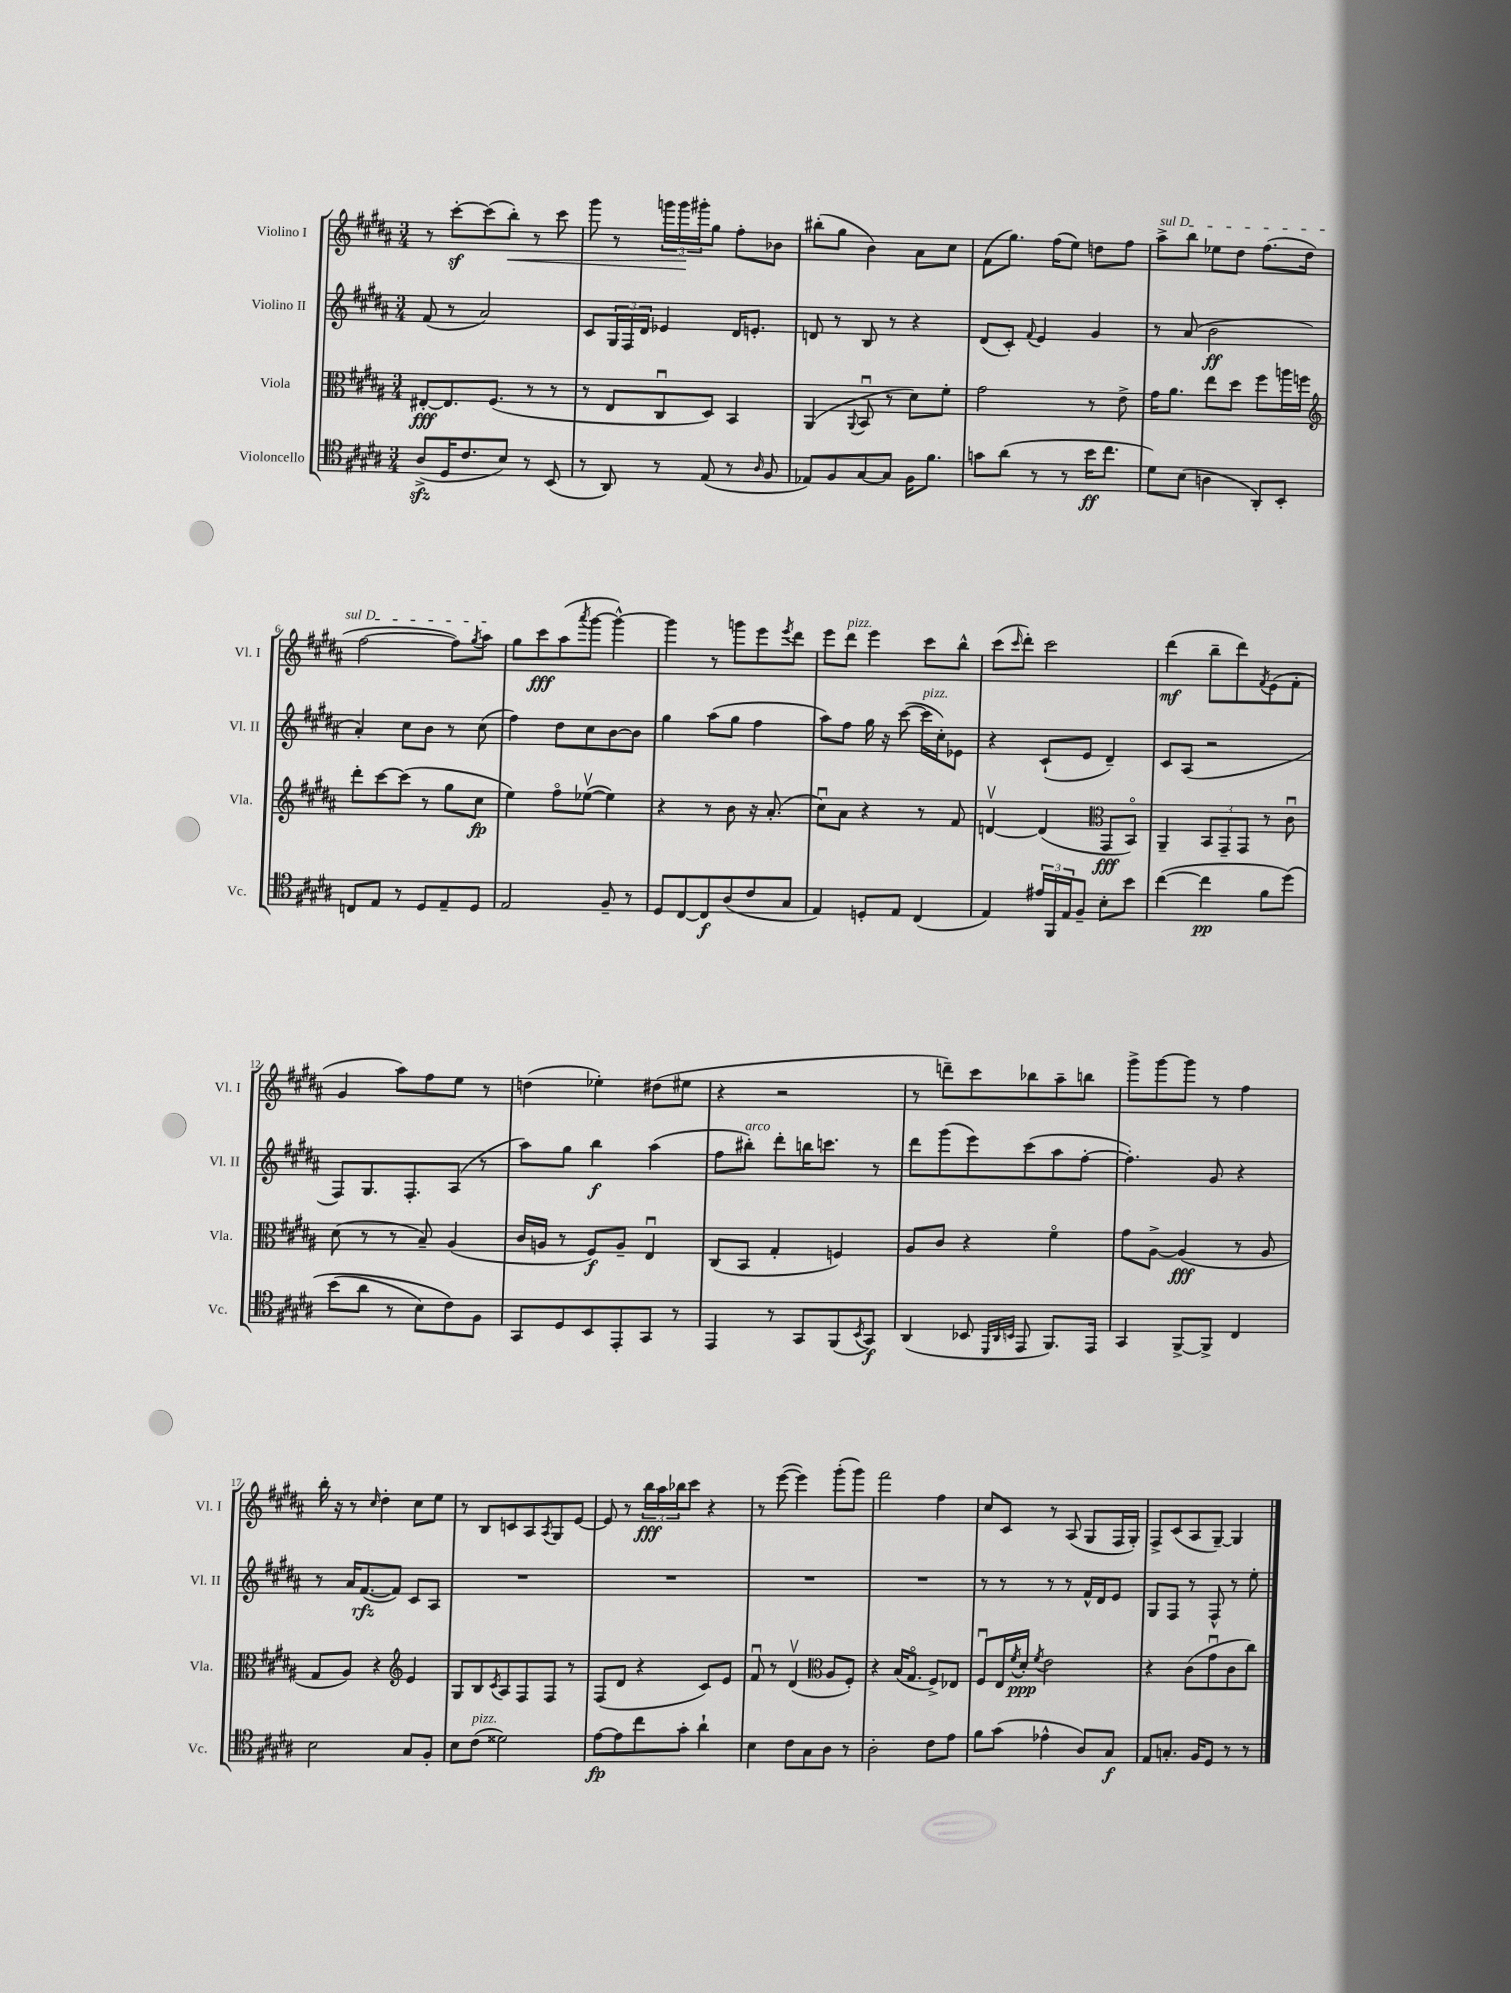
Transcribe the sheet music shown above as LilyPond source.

<<
\new StaffGroup <<
\new Staff = "s0" \with { instrumentName = "Violino I" shortInstrumentName = "Vl. I" } {
    \clef treble \key b \major \numericTimeSignature \time 3/4
    r8 cis'''8~-.\sf cis'''8( b''8-.\<) r8 cis'''8 |
    gis'''8 r8 \tuplet 3/2 { g'''16 g'''16\! gis'''16-. } gis''8 fis''8-. bes'8 |
    bis''8-.( gis''8 b'4) ais'8 cis''8 |
    fis'8( gis''8.) fis''16( e''8) d''8 fis''8 |
    \once \override TextSpanner.bound-details.left.text = \markup { \italic "sul D" } ais''8->\startTextSpan b''8 ees''8 dis''8 fis''8.( dis''16 |
    fis''2~ fis''8) \acciaccatura { gis''8 } ais''8\stopTextSpan |
    gis''8 cis'''8\fff ais''8( \acciaccatura { ais'''8 } gis'''8~ gis'''4~-^) |
    gis'''4 r8 g'''8 e'''8 \acciaccatura { e'''8 } dis'''8 |
    e'''8 dis'''8^\markup { \italic "pizz." } e'''4 cis'''8 b''8-^ |
    cis'''8( \grace { cis'''16 } dis'''8-.) cis'''2 |
    dis'''4\mf( b''8-- dis'''8) \acciaccatura { fis'8 } e'8( fis'8-. |
    gis'4 ais''8) fis''8 e''8 r8 |
    d''4( ees''4-.) dis''8( eis''8 |
    r4 r2 |
    r8 d'''8--) cis'''8 bes''8 ais''8-- b''8 |
    gis'''8-> gis'''8~ gis'''8 r8 fis''4 |
    b''16-. r16 r8 \grace { cis''16 } dis''4-. cis''8 e''8 |
    r8 b8 c'8 ais8 \acciaccatura { ais8 } gis8 e'8~ |
    e'8 r8 \tuplet 3/2 { b''16\fff ais''16 bes''16 } cis'''8 r4 |
    r8 e'''8~( e'''4) gis'''8-.( gis'''8) |
    fis'''2 fis''4 |
    cis''8 cis'8 r8 ais8( gis8 fis16 gis16-.) |
    fis8-> cis'8( ais8 gis8~--) gis4 \bar "|." |
}
\new Staff = "s1" \with { instrumentName = "Violino II" shortInstrumentName = "Vl. II" } {
    \clef treble \key b \major \numericTimeSignature \time 3/4
    fis'8( r8 ais'2) |
    cis'8 \tuplet 3/2 { gis16 fis16 dis'16 } ees'4 dis'16 e'8.-. |
    d'8 r8 b8 r8 r4 |
    dis'8( cis'8-.) \appoggiatura { fis'8 } e'4 gis'4 |
    r8 ais'8( b'2\ff |
    ais'4-.) cis''8 b'8 r8 cis''8( |
    fis''4) dis''8 cis''8 b'8~ b'8 |
    gis''4 ais''8( gis''8 fis''4 |
    ais''8) fis''8 gis''16 r16 cis'''8~( cis'''16^\markup { \italic "pizz." } cis''16-.) ees'8 |
    r4 cis'8-!( e'8 dis'4--) |
    cis'8 ais8( r2 |
    fis8) gis8. fis8.-. ais8( r8 |
    ais''8) gis''8 b''4\f ais''4( |
    fis''8 bis''8-.^\markup { \italic "arco" }) dis'''8-. b''16 c'''8. r8 |
    dis'''8 gis'''8( e'''8) cis'''8( ais''8 fis''8~-. |
    fis''4.-.) gis'8 r4 |
    r8 ais'16 fis'8.~\rfz( fis'8) cis'8 ais8 |
    R2. |
    R2. |
    R2. |
    R2. |
    r8 r8 r8 r8 fis'16-^ dis'16 e'8 |
    gis8 fis8 r8 fis8-^ r8 e''8-. \bar "|." |
}
\new Staff = "s2" \with { instrumentName = "Viola" shortInstrumentName = "Vla." } {
    \clef alto \key b \major \numericTimeSignature \time 3/4
    eis8~-.\fff eis8. fis8.( r8 r8 |
    r8 e8 cis8\downbow dis8) b,4 |
    ais,4( \appoggiatura { ais,8 } b,8\downbow r8 dis'8) fis'8-. |
    gis'2 r8 e'8-> |
    gis'16 ais'8. e''8 dis''8 fis''8 a''16 f''16 |
    \clef treble dis'''8-. cis'''8~ cis'''8( r8 gis''8 cis''8\fp |
    e''4) fis''8\flageolet ees''8~\upbow( ees''4) |
    r4 r8 b'8 r16 ais'8.-.( |
    cis''8\downbow) ais'8 r4 r8 fis'8 |
    d'4~\upbow d'4( \clef alto gis,8\fff b,8\flageolet) |
    ais,4-- \tuplet 3/2 { b,8 gis,8-- gis,8 } r8 cis'8\downbow |
    dis'8( r8 r8 b8--) ais4( |
    cis'16 a16 r8 fis8\f) a8-- e4\downbow |
    cis8( b,8 gis4-. f4) |
    ais8 cis'8 r4 fis'4\flageolet |
    gis'8 ais8~-> ais4\fff( r8 ais8 |
    gis8 ais8) r4 \clef treble e'4 |
    gis8 b8 \acciaccatura { cis'8 } ais8 fis8 fis8 r8 |
    fis8( dis'8 r4 cis'8) e'8 |
    fis'8\downbow r8 dis'4\upbow( \clef alto ais8 fis8-.) |
    r4 b16( gis8.\flageolet fis8->) ees8 |
    fis8\downbow e16 \acciaccatura { fis'8 } dis'16-.\ppp \acciaccatura { fis'8 } e'2 |
    r4 cis'8( gis'8\downbow cis'8 cis''8) \bar "|." |
}
\new Staff = "s3" \with { instrumentName = "Violoncello" shortInstrumentName = "Vc." } {
    \clef tenor \key b \major \numericTimeSignature \time 3/4
    ais8->\sfz( dis16 cis'8. b8) r8 b,8( |
    r8 ais,8) r8 e8( r8 \grace { ais16 } fis8 |
    ees8) fis8 gis8~ gis8 fis16 fis'8. |
    g'8 ais'8( r8 r8 b'16\ff cis''8. |
    dis'8) b8( a4 ais,8-.) b,8-. |
    c8 e8 r8 dis8 e8-- dis8 |
    e2 fis8-- r8 |
    dis8 cis8~ cis8\f ais8( cis'8 gis8 |
    e4) d8-. e8 cis4( |
    e4) \tuplet 3/2 { eis'16 fis,16 e16 } fis8-- b8-. b'8 |
    cis''4~( cis''4\pp fis'8 dis''8)\( |
    b'8( ais'8 r8 b8) cis'8\) fis8 |
    gis,8 dis8 b,8 e,8-. gis,8 r8 |
    e,4 r8 gis,8 fis,8( \acciaccatura { b,8 } gis,8\f) |
    ais,4( bes,8 \grace { dis,32 ais,32 b,32 } e,8 fis,8.) e,16 |
    gis,4 fis,8~-> fis,8-> cis4 |
    b2 gis8 fis8-. |
    b8 cis'8^\markup { \italic "pizz." }( disis'2) |
    e'8~\fp e'8 cis''8 gis'8-. ais'4-! |
    b4 cis'8 gis8 ais8 r8 |
    ais2-. cis'8 e'8 |
    fis'8 gis'8( ees'4-^ ais8) gis8\f |
    e8 g8.-. fis16 dis8 r8 r8 \bar "|." |
}
>>
>>
